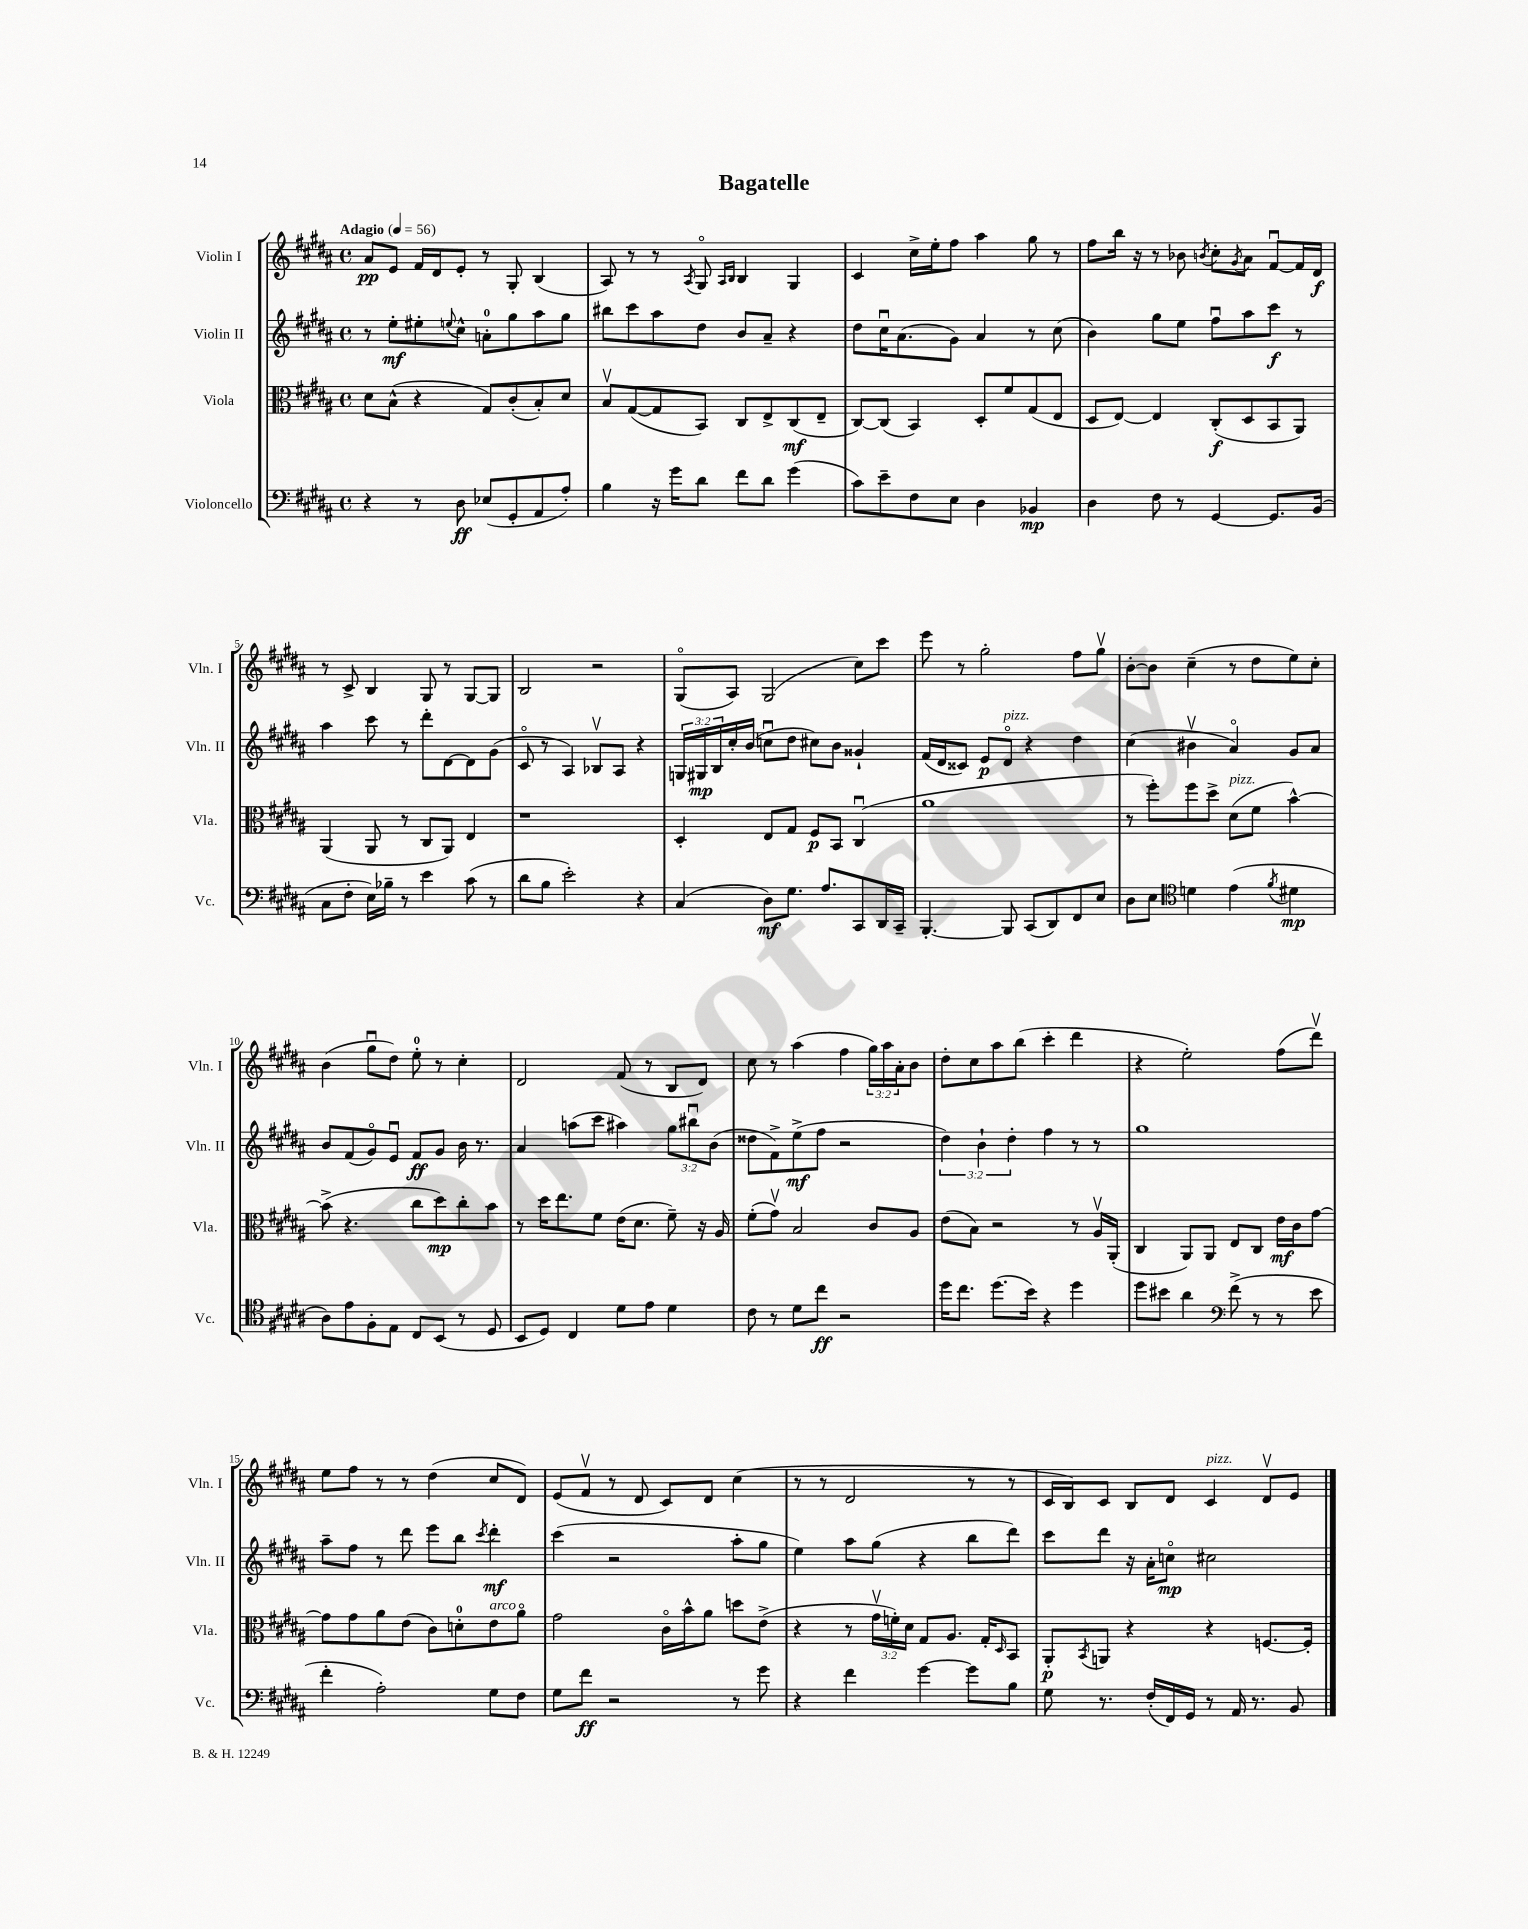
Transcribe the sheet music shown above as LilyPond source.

\header { title = "Bagatelle" }
<<
\new StaffGroup <<
\new Staff = "s0" \with { instrumentName = "Violin I" shortInstrumentName = "Vln. I" } {
    \clef treble \key b \major \defaultTimeSignature \time 4/4 \override Staff.TupletNumber.text = #tuplet-number::calc-fraction-text \tempo "Adagio" 4 = 56
    ais'8\pp e'8 fis'16 dis'16 e'8-. r8 gis8-. b4( |
    ais8) r8 r8 \acciaccatura { ais8 } gis8\flageolet \grace { ais16 b16 } b4 gis4 |
    cis'4 cis''16-> e''16-. fis''8 ais''4 gis''8 r8 |
    fis''8 b''16 r16 r8 bes'8 \acciaccatura { b'8 } cis''8-. \acciaccatura { gis'8 } ais'8 fis'8~\downbow fis'16 dis'16\f |
    r8 cis'8-> b4 gis8 r8 gis8~ gis8 |
    b2 r2 |
    gis8\flageolet( ais8) gis2( cis''8) cis'''8 |
    e'''8 r8 gis''2-. fis''8 gis''8\upbow |
    b'8~-. b'8 cis''4--( r8 dis''8 e''8) cis''8-. |
    b'4( gis''8\downbow dis''8) e''8-0-. r8 cis''4-. |
    dis'2 fis'8( r8 b8 dis'8) |
    cis''8 r8 ais''4( fis''4 \tuplet 3/2 { gis''16) ais''16 ais'16-. } b'8 |
    dis''8-. cis''8 ais''8 b''8( cis'''4-. dis'''4 |
    r4 e''2-.) fis''8( dis'''8\upbow) |
    e''8 fis''8 r8 r8 dis''4( cis''8 dis'8) |
    e'8( fis'8\upbow r8 dis'8 cis'8) dis'8 cis''4( |
    r8 r8 dis'2 r8 r8 |
    cis'16 b16) cis'8 b8 dis'8 cis'4^\markup { \italic "pizz." } dis'8\upbow e'8 \bar "|." |
}
\new Staff = "s1" \with { instrumentName = "Violin II" shortInstrumentName = "Vln. II" } {
    \clef treble \key b \major \defaultTimeSignature \time 4/4 \override Staff.TupletNumber.text = #tuplet-number::calc-fraction-text
    r8 e''8-.\mf eis''8-. \appoggiatura { e''8 } cis''8-^ a'8-0-. gis''8 ais''8 gis''8 |
    bis''8 cis'''8 ais''8 dis''8 b'8 ais'8-- r4 |
    dis''8 cis''16\downbow ais'8.( gis'8) ais'4 r8 cis''8( |
    b'4) gis''8 e''8 fis''8\downbow ais''8 cis'''8\f r8 |
    ais''4 cis'''8 r8 dis'''8-. dis'8~ dis'8 gis'8( |
    cis'8\flageolet r8 ais4) bes8\upbow ais8 r4 |
    \tuplet 3/2 { g16 gis16\mp b16 } cis''16-. b'16( c''8\downbow dis''8 cis''8) b'8 gisis'4-! |
    fis'16( dis'16 cisis'8) e'8\p dis'8\flageolet^\markup { \italic "pizz." } r4 dis''4 |
    cis''4( bis'4\upbow ais'4\flageolet) gis'8 ais'8 |
    b'8 fis'8( gis'8\flageolet) e'8\downbow fis'8\ff gis'8 b'16 r8. |
    ais'4 a''8( cis'''8 ais''4) \tuplet 3/2 { gis''8 bis''8\downbow b'8( } |
    disis''8 fis'8->) e''8->\mf( fis''8 r2 |
    \tuplet 3/2 { dis''4) b'4-! dis''4-. } fis''4 r8 r8 |
    gis''1 |
    ais''8-- fis''8 r8 dis'''8 e'''8 b''8 \acciaccatura { cis'''8 } dis'''4-.\mf |
    cis'''4( r2 ais''8-. gis''8 |
    e''4) ais''8 gis''8( r4 b''8 dis'''8) |
    cis'''8 dis'''8 r16 ais'16-. c''8\flageolet\mp cis''2 \bar "|." |
}
\new Staff = "s2" \with { instrumentName = "Viola" shortInstrumentName = "Vla." } {
    \clef alto \key b \major \defaultTimeSignature \time 4/4 \override Staff.TupletNumber.text = #tuplet-number::calc-fraction-text
    dis'8 b8-^( r4 gis8) cis'8-.( b8-.) dis'8 |
    b8\upbow gis8~( gis8 b,8) cis8 e8-> cis8\mf( e8-- |
    cis8~) cis8( b,4) dis8-. fis'8 gis8( e8 |
    dis8 e8~) e4 cis8-.\f( dis8 b,8 ais,8) |
    ais,4( ais,8 r8 cis8 ais,8) e4 |
    r1 |
    dis4-. e8 gis8 fis8\p b,8 cis4\downbow( |
    ais'1 |
    r8 fis''8-.) fis''8 dis''8-> dis'8^\markup { \italic "pizz." }( fis'8 b'4~-^) |
    b'8->( r4. cis''8 dis''8\mp) cis''8-. b'8 |
    r8 dis''16 e''8. fis'8 e'16( dis'8. fis'8--) r16 ais16 |
    fis'8-.( gis'8\upbow) b2 cis'8 ais8 |
    e'8( b8) r2 r8 ais16\upbow ais,16-.( |
    cis4 ais,8) ais,8 e8 cis8 e'16\mf cis'16 gis'8~ |
    gis'8 gis'8 ais'8 e'8( cis'8) d'8-0-. e'8^\markup { \italic "arco" } ais'8\flageolet |
    gis'2 cis'16\flageolet b'16-^ ais'8 d''8 e'8->( |
    r4 r8 \tuplet 3/2 { gis'16\upbow f'16-.) dis'16 } gis8 ais8. gis16-. \grace { dis16 } b,8 |
    ais,8-.\p \acciaccatura { b,8 } a,8 r4 r4 f8.~ f16-. \bar "|." |
}
\new Staff = "s3" \with { instrumentName = "Violoncello" shortInstrumentName = "Vc." } {
    \clef bass \key b \major \defaultTimeSignature \time 4/4
    r4 r8 dis8\ff ees8( gis,8-. ais,8 ais8-.) |
    b4 r16 gis'16 dis'8 fis'8 dis'8 gis'4( |
    cis'8) e'8-- fis8 e8 dis4 bes,4\mp |
    dis4 fis8 r8 gis,4~ gis,8. b,16( |
    cis8 fis8-. e16) bes16-- r8 e'4 cis'8( r8 |
    dis'8 b8 e'2-.) r4 |
    cis4( dis8\mf) gis8. ais8. cis,8 dis,16 cis,16-- |
    b,,4.~-. b,,8 cis,8( dis,8) fis,8 e8 |
    dis8 e8 \clef tenor d'4 e'4( \acciaccatura { fis'8 } dis'4\mp |
    ais8) e'8 fis8-. e8 cis8 b,8( r8 dis8 |
    b,8 dis8) cis4 dis'8 e'8 dis'4 |
    cis'8 r8 dis'8 cis''8\ff r2 |
    dis''16 cis''8. dis''8.( b'16) r4 dis''4 |
    dis''8 bis'8 ais'4 \clef bass fis'8->( r8 r8 e'8 |
    fis'4-. ais2-.) gis8 fis8 |
    gis8 fis'8\ff r2 r8 gis'8 |
    r4 fis'4 gis'4~ gis'8 b8 |
    gis8 r8. fis16-.( fis,16) gis,16 r8 ais,16 r8. b,8 \bar "|." |
}
>>
>>
